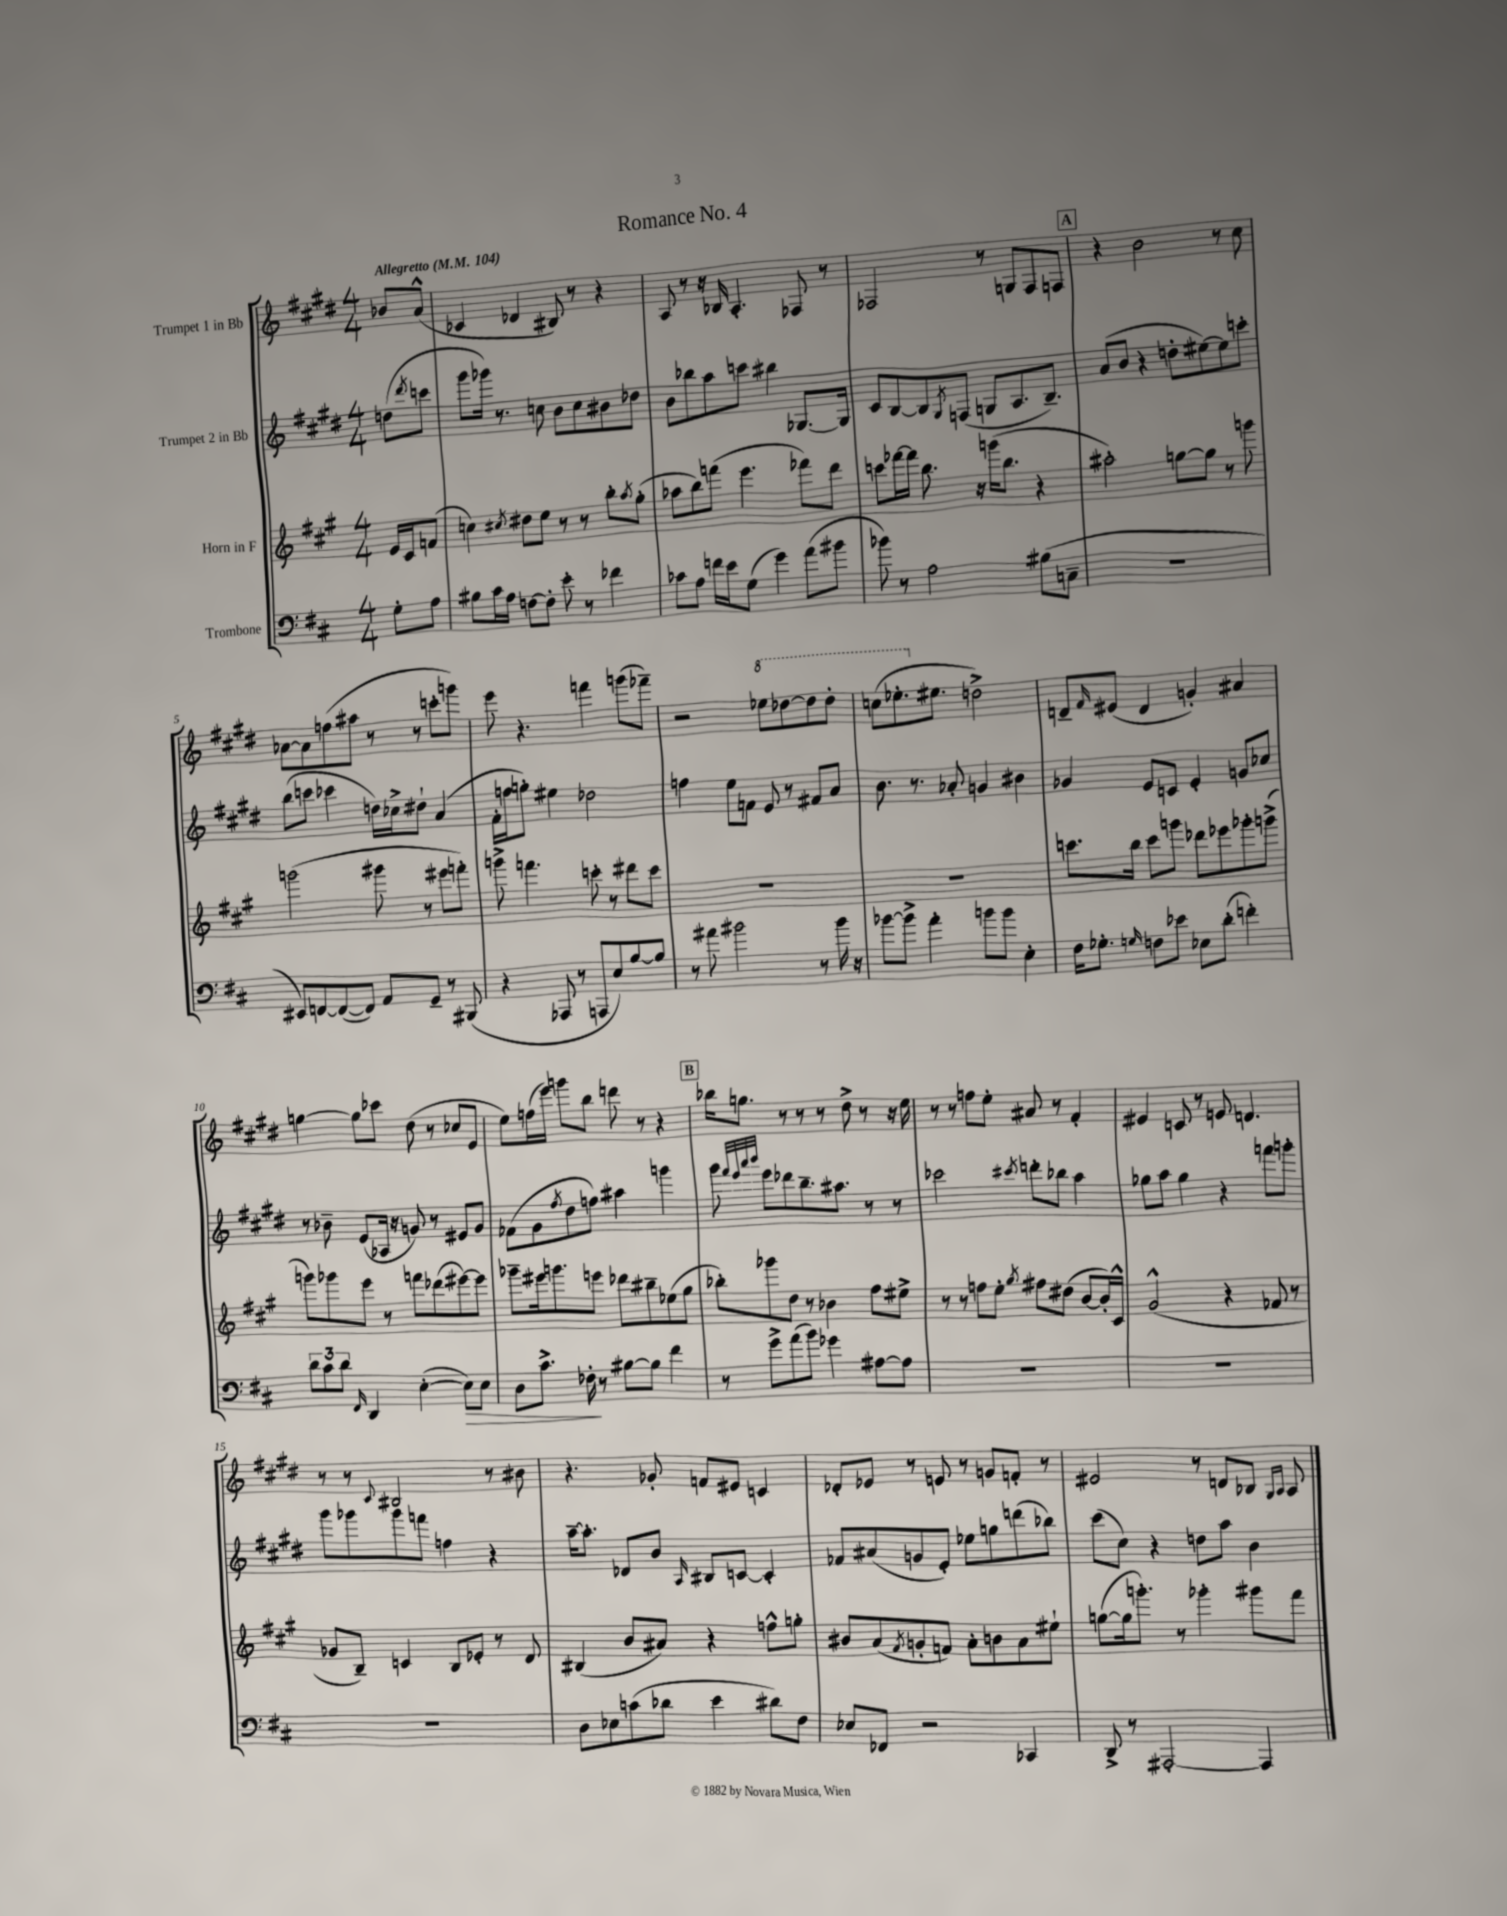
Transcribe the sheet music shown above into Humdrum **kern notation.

**kern	**kern	**kern	**kern
*staff4	*staff3	*staff2	*staff1
*clefF4	*clefG2	*clefG2	*clefG2
*k[f#c#]	*k[f#c#g#]	*k[f#c#g#d#]	*k[f#c#g#d#]
*M4/4	*M4/4	*M4/4	*M4/4
*MM104	*MM104	*MM104	*MM104
8G'	16e	(8dd	8b-
.	16c#	.	.
.	.	8qddd#	.
8A	(8f	8ccc	(8a^^
=	=	=	=
8B#	4cc)	8ggg#	4c-
16c#	.	16ggg-)	.
16A	.	8.r	.
.	8qcc#	.	.
[8F	8dd#	.	4d-
8F']	8ee	8cc	.
8e'	8r	8b	8B#)
8r	8r	8cc	8r
4f-	8bb'	8b#	4r
.	8qaa	.	.
.	(8gg#'	8dd-	.
=	=	=	=
8c-	8aa-	8b	8A
8A	8bb)	8bb-	8r
16f	(8fff	8aa	16r
16e	.	.	16B-
(8G	4.eee	8ccc	4.A'
4g)	.	4bb#	.
(8a	8fff-)	[8.G-	8F-
8b#	8ddd	.	8r
.	.	16G-]	.
=	=	=	=
8b-)	8ccc	8c#	2F-
8r	[16fff-	[8B	.
.	16fff-]	.	.
2A	8.bb	8B]	.
.	.	8qG#	.
.	.	(8F	.
.	16r	.	.
.	(16ggg	8G	8r
.	8.bb	.	.
.	.	8.A	8G
(8B#	4r	.	8F-
.	.	8.B~)	.
8C~	.	.	8F
=	=	=	=
1r	2aa#')	(8a	4r
.	.	8b	.
.	.	4r	2b
.	[8gg	8dd'	.
.	8gg]	[8ee#)	.
.	8r	8ee#]	8r
.	8ggg	8ccc'	8cc#
=	=	=	=
8EE#)	(2ggg	(8bb	[8a-
[8FF	.	8ccc	8a-]
(8FF_	.	4ccc-	(8ff
8FF])	.	.	8aa#
8AA	8ggg#	16dd)	8r
.	.	16cc-^	.
8GG~	8r	8dd#`	8r
8r	8eee#	(4a	8ccc'
(8BBB#	8fff')	.	8ggg)
=	=	=	=
4r	8ggg^	16f#'	8eee
.	.	16ff	.
.	4.fff	8gg')	4.r
8AAA-	.	4ee#	.
8r	.	.	.
8AAA	8ccc'	2dd-	4fff
8E)	8r	.	.
[8B	8ddd#	.	(8ggg
8B]	8ccc	.	8fff-~)
=	=	=	=
8r	1r	4ff	2r
8a#	.	.	.
2b#	.	8ee	.
.	.	8f	.
.	.	8e	8eee-
.	.	8r	[8ddd-
8r	.	8f#	8ddd-]
16b#	.	8a	8ddd-'
16r	.	.	.
=	=	=	=
[8b-	1r	8.b	(8ccc
8b-^]	.	.	8.eee-'
.	.	8.r	.
4a'	.	.	.
.	.	.	8.ee#
.	.	8a-'	.
8b	.	4g	2dd^)
8b	.	.	.
4E'	.	4b#	.
=	=	=	=
16F#	8.ccc	4g-	8d~
8.G-'	.	.	.
.	.	.	16qqf#
.	.	.	(8e#
.	16bb	.	.
16qqG	.	.	.
8F	8ccc	8e	4d
8e-	8ggg	8c	.
8E-	8ddd-	4e'	4g')
(8d'	8eee-	.	.
4f')	8ggg-'	8g	4a#
.	(8ggg^	8cc-	.
=	=	=	=
12d	8ggg)	8r	[4gg
12c#	.	.	.
.	8ggg-	8b-~	.
12d	.	.	.
16qqFF#	.	.	.
4DD	8eee	(8e	8gg]
.	8r	16A-	8ccc-
.	.	16r	.
([4E'	8fff	8g)	(8dd#
.	(8ddd-	8r	8r
8E])	[8eee#)	8e#	8cc-
8E	8eee#]	8g	8e
=	=	=	=
8D	8ggg-~	(8f-	8ee)
8.c#^	16eee#	8g#	(16ff
.	8.ggg	.	16eee)
.	.	8qff#	.
.	.	8dd#	8ggg
16F-'	.	.	.
8r	8eee	8ff)	8bb
[8B#	8ddd-	4aa#	8ddd
8B#]	8bb#~	.	8r
4f#	(8ee-	4ggg	4r
.	8gg#	.	.
=	=	=	=
8r	8bb-')	8ggg#	16bb-
.	.	.	8.gg
.	.	32qqfff#	.
.	.	32qqeee	.
.	.	32qqaaa	.
.	.	32qqbbb	.
8g^	8ggg-	8eee	.
(8a	8dd	8ddd-	8r
8b)	8r	8.bb~	8r
4g-	4b-	.	8r
.	.	8.aa#	.
.	.	.	8dd#^
[8A#	8ff#	8r	8r
8A#]	8ee#^	8r	16r
.	.	.	16ee
=	=	=	=
1r	8r	2ccc-	8r
.	8r	.	8r
.	8ff	.	8ff
.	8ee'	.	8ee'
.	8qgg#	8qccc#	.
.	8ff#	8ddd'	8a#
.	(8dd#	8bb-	8r
.	[8b	4aa	4f#'
.	16b'])	.	.
.	16c#^^	.	.
=	=	=	=
1r	(2g#^^	8gg-	4e#
.	.	8aa	.
.	.	4gg-	8c
.	.	.	8r
.	4r	4r	8e
.	.	.	4.d
.	8f-	8fff	.
.	8r	8ggg'	.
=	=	=	=
1r	8g-	8ggg#	8r
.	8B~)	8ggg-	8r
.	.	.	8qqc#
.	4c	8ggg-	2B#
.	.	8fff	.
.	8B	4ff	.
.	8e-'	.	.
.	8r	4r	8r
.	8d	.	8b#
=	=	=	=
8D	(4B#	[16aa~	4.r
.	.	8.aa']	.
8E-	.	.	.
(8c	8b	8d-	.
8d-	8a#)	8b	8g-'
.	.	16qqA	.
4e	4r	8B#	8f
.	.	[8c	8e#
8d#)	8ff^^	4c']	4c
8F#	8gg'	.	.
=	=	=	=
8E-	8b#	8f-	8d-'
8FF-	(8a	(8a#	8e-
.	8qf#	.	.
2r	8g'	8g	8r
.	8f)	8e')	8e
.	8a'	8ee-	8r
.	8b	8gg	8g
4CC-	8a	(8ddd	8f'
.	8ee#`	8bb-)	8r
=	=	=	=
8DD^	([8gg	(8ccc#	2e#
8r	16gg]	8cc#)	.
.	8.ggg')	.	.
[2AAA#'	.	4r	.
.	8r	.	.
.	4ggg-'	8dd	8r
.	.	8aa	8d
4AAA#]	8ggg#	4b	8B-
.	.	.	16qqG#
.	.	.	16qqA
.	8fff#	.	8A
==	==	==	==
*-	*-	*-	*-
